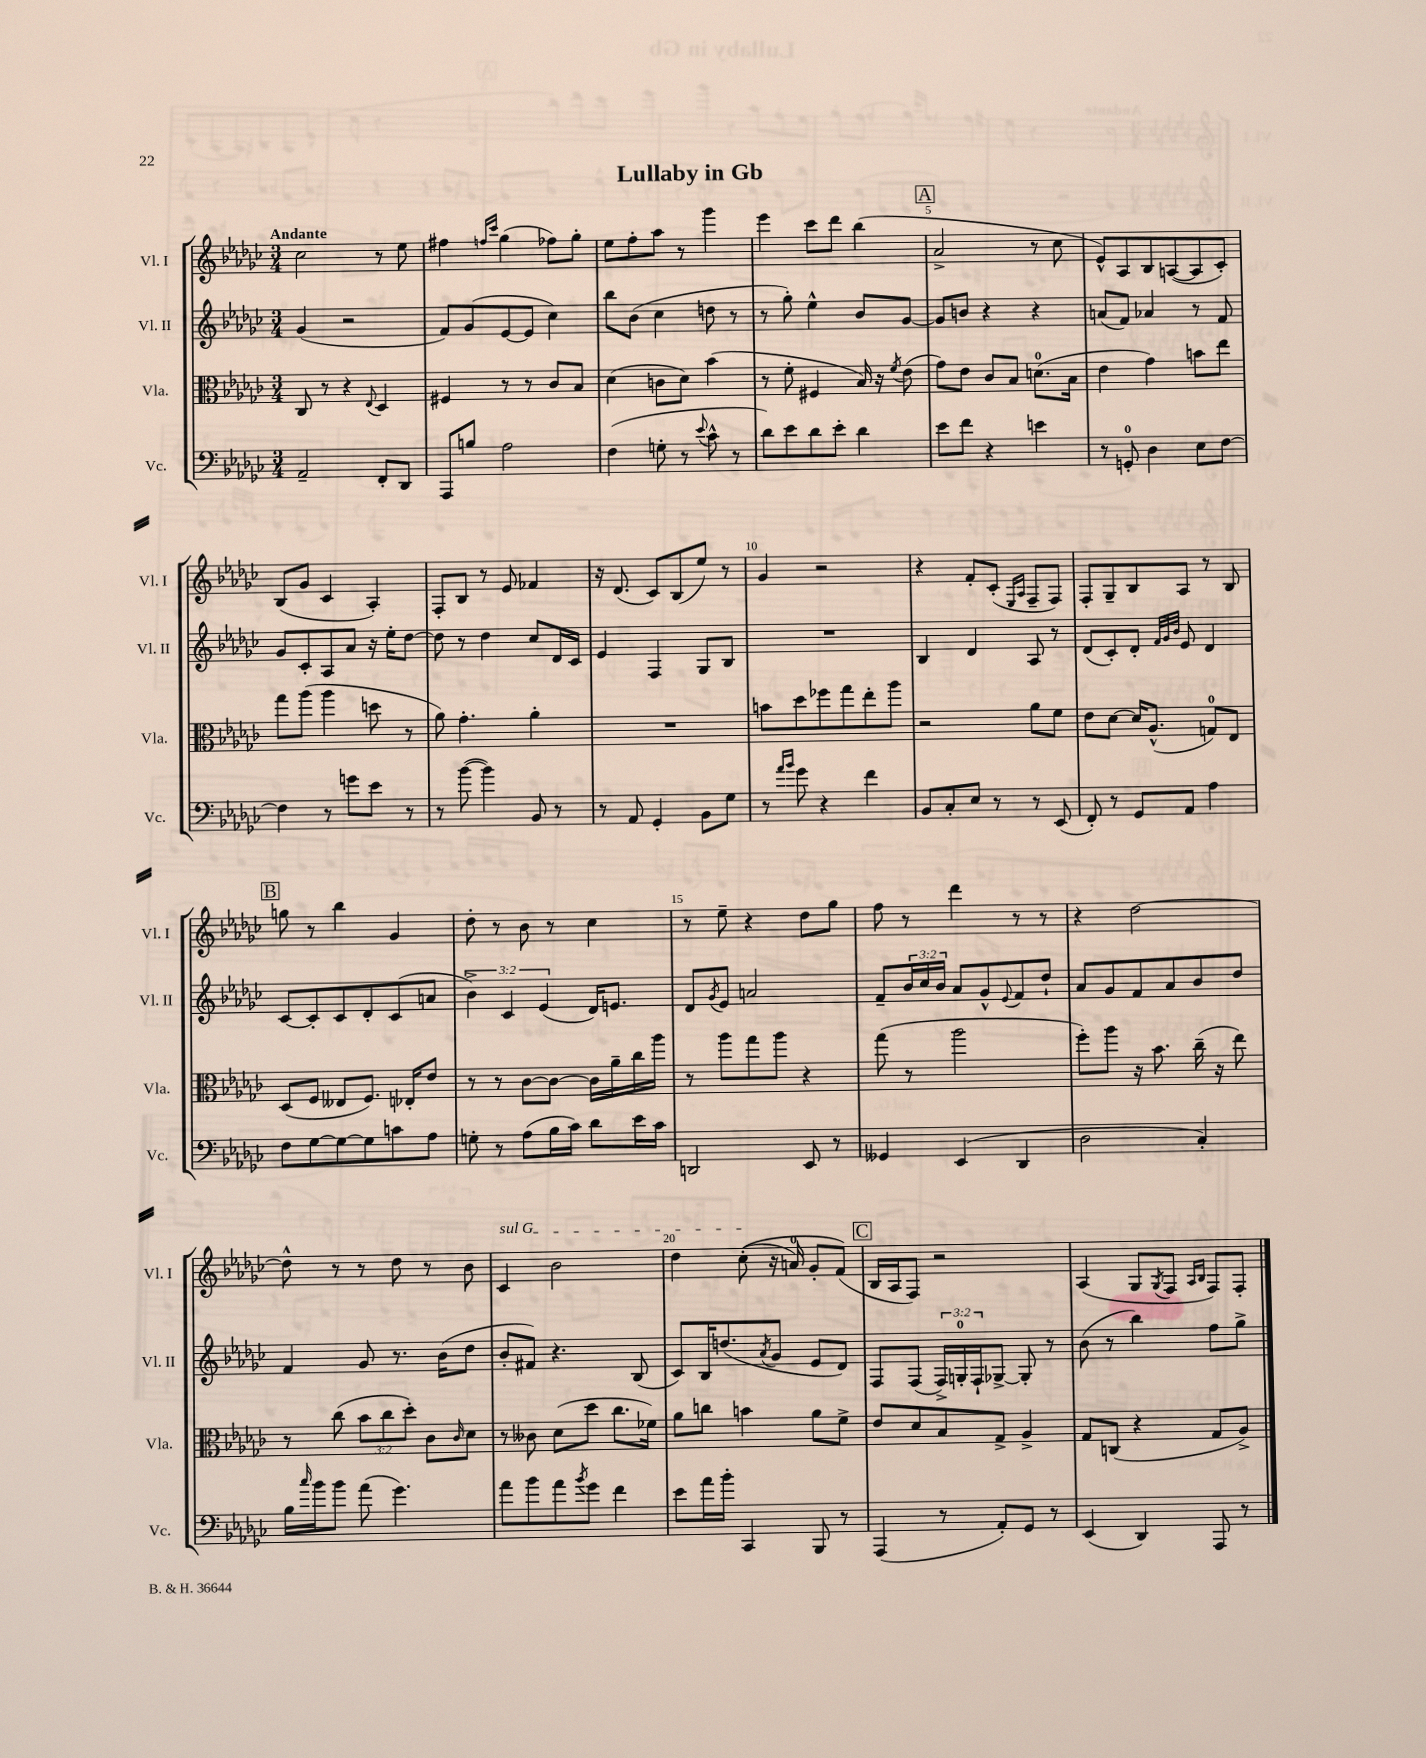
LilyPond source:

\header { title = "Lullaby in Gb" }
<<
\new StaffGroup <<
\new Staff = "s0" \with { instrumentName = "Vl. I" shortInstrumentName = "Vl. I" } {
    \clef treble \key ges \major \numericTimeSignature \time 3/4 \tempo "Andante"
    ces''2 r8 ees''8 |
    fis''4 \grace { f''16 ces'''16 } ges''4( fes''8) ges''8-. |
    ees''8 f''8-. aes''8 r8 ges'''4 |
    ees'''4 ces'''8 des'''8 bes''4( |
    \mark \markup { \box "A" } aes'2-> r8 ces''8 |
    ees'8-^) aes8 bes8 a8~( a8 ces'8-.) |
    bes8( ges'8 ces'4 aes4-.) |
    f8-. bes8 r8 ees'8 fes'4 |
    r16 des'8.( ces'8) bes8( ees''8) r8 |
    ges'4 r2 |
    r4 f'8-. ces'8-.( \grace { ees16 aes16 } f8-- f8) |
    f8-. ges8-- bes8 aes8 r8 bes8 |
    \mark \markup { \box "B" } g''8 r8 bes''4 ges'4 |
    des''8-. r8 bes'8 r8 ces''4 |
    r8 ees''8-- r4 des''8 ges''8 |
    f''8 r8 des'''4 r8 r8 |
    r4 des''2~ |
    des''8-^ r8 r8 des''8 r8 bes'8 |
    \once \override TextSpanner.bound-details.left.text = \markup { \italic "sul G" } ces'4\startTextSpan bes'2 |
    des''4 ces''8-.\stopTextSpan(\( r16 a'16-0) ges'8-. f'8(\) |
    \mark \markup { \box "C" } bes16 aes16 f8) r2 |
    aes4( ges8 \acciaccatura { ges8 } f8 \grace { aes16 bes16 } f8) f8-. \bar "|." |
}
\new Staff = "s1" \with { instrumentName = "Vl. II" shortInstrumentName = "Vl. II" } {
    \clef treble \key ges \major \numericTimeSignature \time 3/4 \override Staff.TupletNumber.text = #tuplet-number::calc-fraction-text
    ges'4( r2 |
    f'8) ges'8( ees'8~ ees'8 ces''4) |
    bes''8 bes'8( ces''4 d''8 r8 |
    r8 ges''8-.) ees''4-^ bes'8 ges'8~ |
    \mark \markup { \box "A" } ges'8 b'8 r4 r4 |
    a'8( f'8) aes'4 r8 f'8 |
    ges'8 ces'8-. aes8 aes'8 r16 ees''16-. des''8~ |
    des''8 r8 des''4 ces''8 des'16 ces'16 |
    ees'4 f4 ges8 bes8 |
    R2. |
    bes4 des'4 aes8 r8 |
    des'8( ces'8-.) des'8-. \grace { f'32 ges'32 bes'32 } ees'8 des'4 |
    \mark \markup { \box "B" } ces'8~ ces'8-. ces'8 des'8-. ces'8( a'8 |
    \tuplet 3/2 { bes'4->) ces'4 ees'4( } des'16) e'8. |
    des'8 \acciaccatura { ges'8 } ees'8 a'2 |
    f'8-- \tuplet 3/2 { bes'16 ces''16 bes'16 } aes'8 ges'8-^ \appoggiatura { ees'8 } f'8 des''8-! |
    aes'8 ges'8 f'8 aes'8 bes'8 des''8 |
    f'4 ges'8 r8. bes'16( des''8 |
    bes'8-. fis'8) r4. bes8( |
    ces'8) bes16 d''8.( \acciaccatura { aes'8 } ges'8 ees'8 des'8) |
    \mark \markup { \box "C" } f8 f8( \tuplet 3/2 { f16->) g16-0-. f16-! } ges8~-> ges8-. r8 |
    bes'8( r8 bes''4) f''8 ges''8-> \bar "|." |
}
\new Staff = "s2" \with { instrumentName = "Vla." shortInstrumentName = "Vla." } {
    \clef alto \key ges \major \numericTimeSignature \time 3/4 \override Staff.TupletNumber.text = #tuplet-number::calc-fraction-text
    ces8 r8 r4 \appoggiatura { ees8 } des4 |
    fis4 r8 r8 ces'8 bes8 |
    des'4( c'8 des'8) bes'4( |
    r8 f'8-. fis4 bes16) r16 \acciaccatura { f'8 } ees'8( |
    \mark \markup { \box "A" } ges'8) ees'8 ces'8 bes8 d'8.-0( bes16 |
    ees'4 ges'4) b'8 ees''8 |
    ges''8 aes''8( aes''4 d''8 r8 |
    aes'8) ges'4.-. aes'4-. |
    R2. |
    b'8 des''8 fes''8 ges''8 ees''8-. aes''8 |
    r2 aes'8 f'8 |
    ees'8 des'8~ des'16 aes8.-^( g8-0) ees8 |
    \mark \markup { \box "B" } des8( f8 eeses8 f8.) ees16-. ees'8 |
    r8 r8 ces'8~ ces'8~ ces'16 aes'16-- ces''16 aes''16 |
    r8 aes''8 ges''8 aes''8 r4 |
    ges''8( r8 aes''2 |
    f''8-.) aes''8 r16 bes'8. ces''16--( r16 ees''8) |
    r8 ces''8( \tuplet 3/2 { bes'8 ces''8 des''8-.) } ces'8 \grace { ces'16 } des'8 |
    r8 ceses'8 des'8( des''8 ces''8. fes'16) |
    aes'8 c''8 b'4 aes'8 f'8-> |
    \mark \markup { \box "C" } ees'8 des'8 bes8 ges8-> aes4-> |
    ges8 c8( r4 ges8 aes8->) \bar "|." |
}
\new Staff = "s3" \with { instrumentName = "Vc." shortInstrumentName = "Vc." } {
    \clef bass \key ges \major \numericTimeSignature \time 3/4
    aes,2-- f,8-. des,8 |
    aes,,8 b8 aes2 |
    f4( g8-. r8 \appoggiatura { ees'8 } ces'8-^ r8 |
    des'8) ees'8 des'8 ees'8-. des'4 |
    \mark \markup { \box "A" } ees'8 f'8 r4 e'4 |
    r8 g,8-0-. des4 ees8 f8~ |
    f4 r8 g'8 ees'8 r8 |
    r8 bes'8~( bes'4) bes,8 r8 |
    r8 aes,8 ges,4-. bes,8 ges8 |
    r8 \grace { aes'16 bes'16 } ges'8 r4 f'4 |
    bes,8 ces8-. ees8 r8 r8 ees,8( |
    f,8-.) r8 ges,8 aes,8 aes4 |
    \mark \markup { \box "B" } f8 ges8~ ges8~ ges8 c'8 aes8 |
    g8-. r8 aes8( bes16 ces'16) des'8 ees'16 ces'16 |
    d,2 ees,8 r8 |
    geses,4 ees,4( des,4 |
    des2 ces4-.) |
    bes16 \grace { ces''16 } bes'16 bes'8 aes'8( ges'4.) |
    aes'8 bes'8 aes'8 \acciaccatura { bes'8 } ges'8 f'4 |
    ees'8 aes'16 bes'16-. ces,4 bes,,8 r8 |
    \mark \markup { \box "C" } aes,,4( r8 aes,8-.) ges,8 r8 |
    ees,4( des,4) aes,,8 r8 \bar "|." |
}
>>
>>
\layout { \context { \Score \override BarNumber.break-visibility = ##(#f #t #t) barNumberVisibility = #(every-nth-bar-number-visible 5) } }
